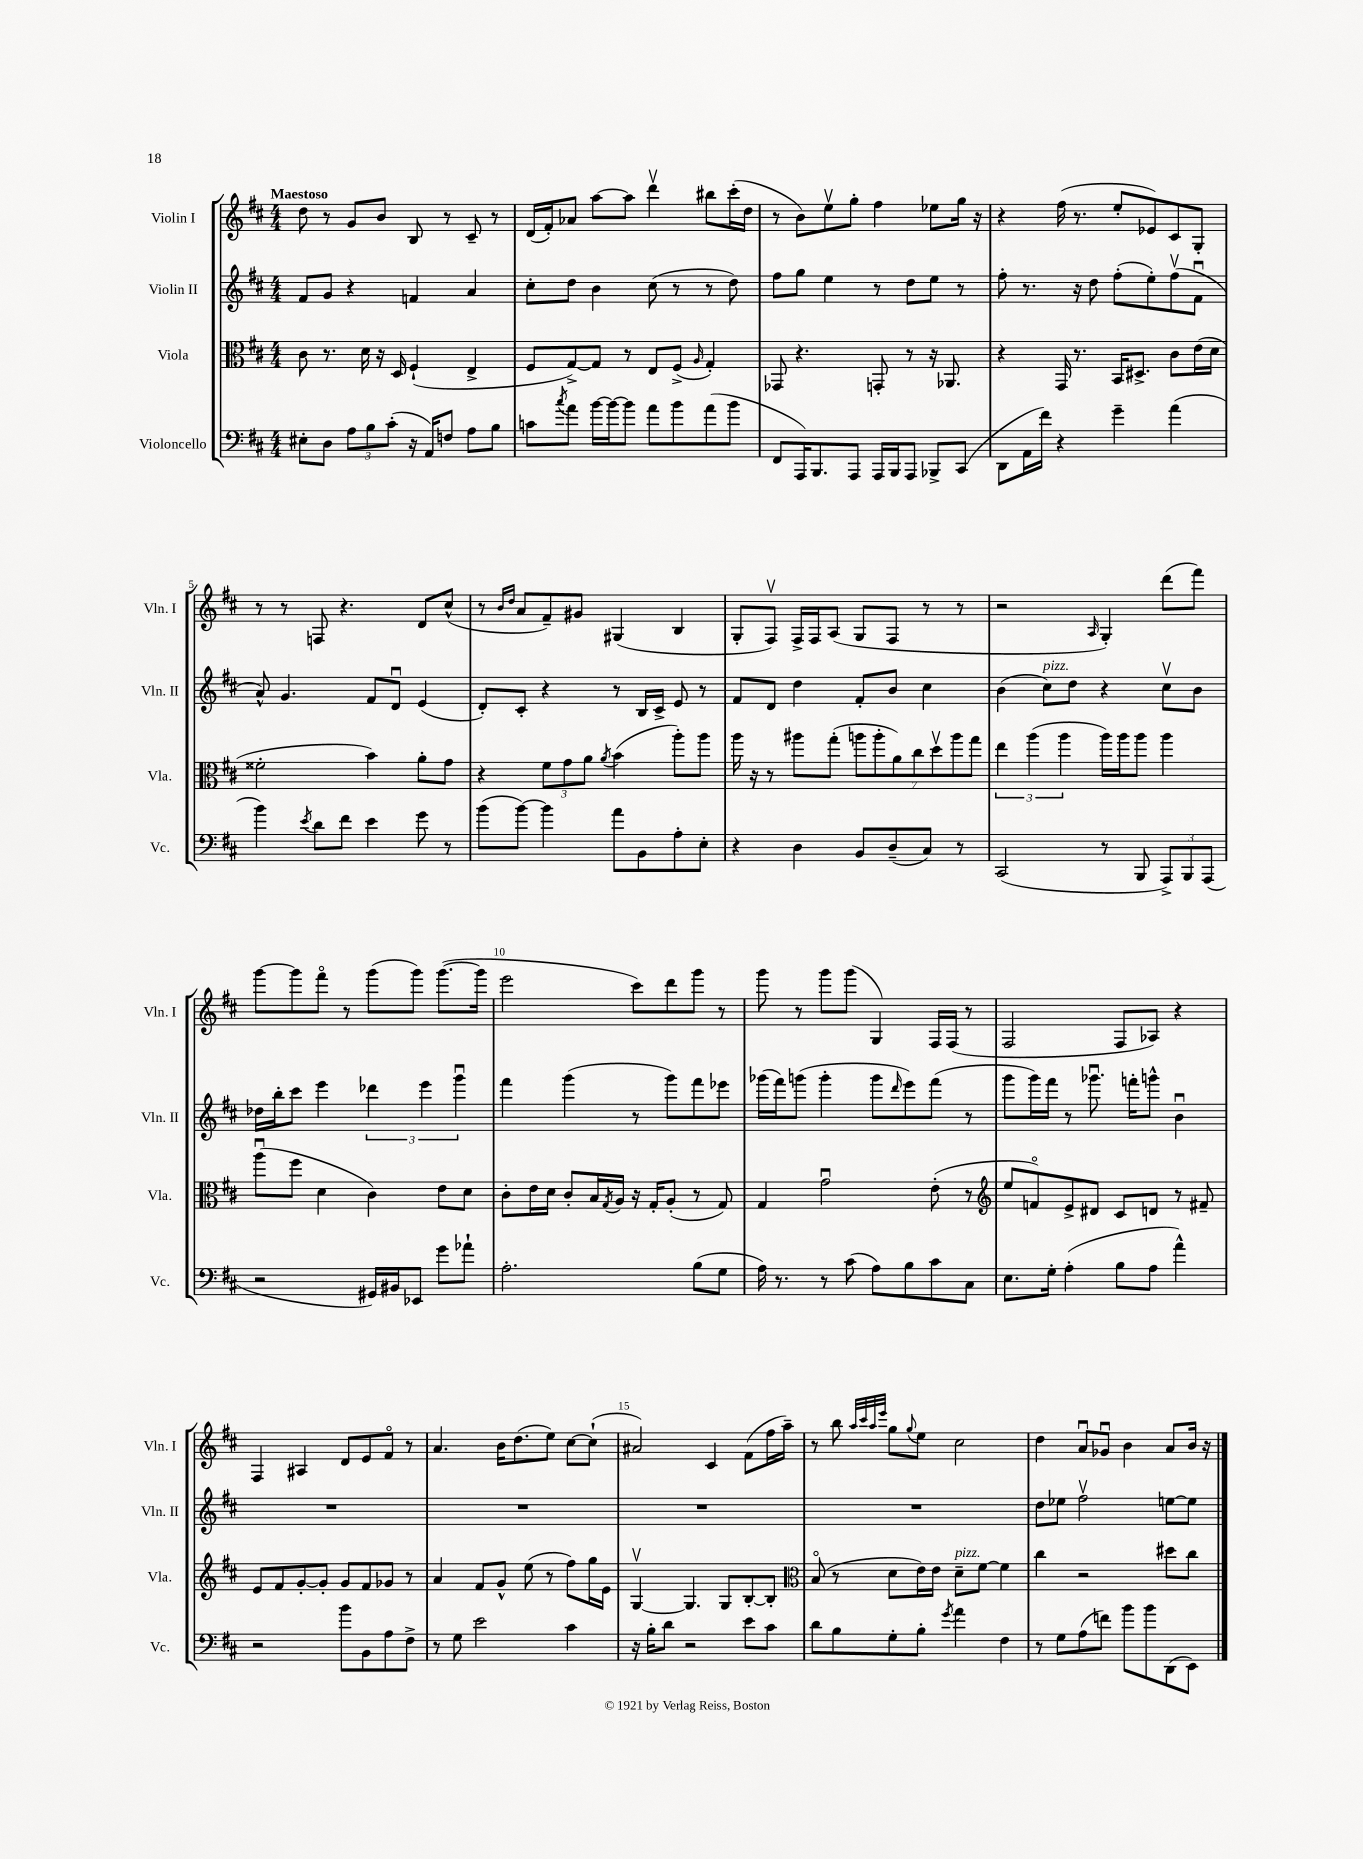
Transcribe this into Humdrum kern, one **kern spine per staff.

**kern	**kern	**kern	**kern
*staff4	*staff3	*staff2	*staff1
*clefF4	*clefC3	*clefG2	*clefG2
*k[f#c#]	*k[f#c#]	*k[f#c#]	*k[f#c#]
*M4/4	*M4/4	*M4/4	*M4/4
8E#'	8c#	8f#	8dd
8D	8.r	8g	8r
12A	.	4r	8g
.	16d	.	.
12B	.	.	.
.	16r	.	8b
(12c#'	.	.	.
.	16D	.	.
16r	(4F#`	4f	8B
16AA)	.	.	.
8F	.	.	8r
8A	4E^	4a	8c#~
8B	.	.	8r
=	=	=	=
8c	8F#	8cc#'	(16d
.	.	.	16f#')
8qcc#	.	.	.
8a	[8G^)	8dd	8a-
[16b	8G]	4b	[8aa
16b_	.	.	.
8b]	8r	.	8aa]
8a	8E	(8cc#	4dddv
8b	(8F#^	8r	.
.	16qqA	.	.
(8a	4G')	8r	8bb#
8b	.	8dd)	(16ccc#'
.	.	.	16dd
=	=	=	=
8FF#	8GG-	8ff#	8r
16AAA)	4.r	8gg	8b)
8.BBB	.	.	.
.	.	4ee	8eev
8AAA	.	.	8gg'
16AAA	8GG'	8r	4ff#
16BBB	.	.	.
8AAA	8r	8dd	.
8BBB-^	16r	8ee	8ee-
.	8.AA-	.	.
(8CC#	.	8r	16gg
.	.	.	16r
=	=	=	=
8DD	4r	8ff#'	4r
16AA	.	8.r	.
16f#)	.	.	.
4r	16GG	.	(16ff#
.	8.r	16r	8.r
.	.	8dd	.
4g~	16BB	(8ff#'	8ee'
.	8.D#^	.	.
.	.	8ee')	8e-)
(4a	8c#	(8ff#v	8c#
.	(16e	8f#u	8G'
.	16d	.	.
=	=	=	=
4b)	2f##'	8a^^)	8r
.	.	4.g	8r
8qe	.	.	.
8d	.	.	8F
8f#	.	.	4.r
4e	4b)	8f#	.
.	.	8du	.
8g	8a'	(4e	8d
8r	8g	.	(8cc#^^
=	=	=	=
(8b	4r	8d')	8r
.	.	.	16qqb
.	.	.	16qqdd
[8b)	.	8c#'	8a
4b]	12f#	4r	8f#~)
.	12g	.	.
.	.	.	8g#
.	12a	.	.
.	8qa	.	.
8a	(4b	8r	(4G#
8BB	.	16B	.
.	.	16c#^	.
8A'	8aa')	8e	4B
8E'	8aa	8r	.
=	=	=	=
4r	16aa	8f#	8G'
.	16r	.	.
.	8r	8d	8F#v)
4D	8aa#	4dd	16F#^
.	.	.	16F#
.	(8gg'	.	(8A
8BB	14aa	8f#'	8G
.	14aa'	.	.
(8D~	.	8b	8F#
.	14a)	.	.
.	14cc#	.	.
8C#)	.	4cc#	8r
.	14ddv	.	.
.	14aa	.	.
8r	.	.	8r
.	14gg	.	.
=	=	=	=
(2CC#	6ee	(4b	2r
.	(6aa	.	.
.	.	8cc#)	.
.	6aa	.	.
.	.	8dd	.
.	.	.	16qqA
8r	16aa)	4r	4G')
.	16aa	.	.
8BBB	8aa	.	.
12AAA^)	4aa	8cc#v	(8ddd
12BBB	.	.	.
.	.	8b	8fff#)
(12AAA	.	.	.
=	=	=	=
2r	(8aau	16dd-	[8ggg
.	.	16bb'	.
.	8ff#	8ccc#	8ggg]
.	4d	4eee	8fff#o
.	.	.	8r
16GG#)	4c#)	6ddd-	(8ggg
16BB#	.	.	.
8EE-	.	.	8ggg)
.	.	6eee	.
8g	8e	.	([8.ggg
.	.	6gggu	.
8a-`	8d	.	.
.	.	.	16ggg]
=	=	=	=
2.A'	8c#'	4fff#	2eee
.	16e	.	.
.	16d	.	.
.	8c#'	(4ggg	.
.	16B	.	.
.	8qG	.	.
.	16A	.	.
.	16r	8r	8ccc#)
.	16G'	.	.
.	(8A'	8ggg)	8ddd
(8B	8r	8fff#	8ggg
8G	8G)	8eee-	8r
=	=	=	=
16A)	4G	(16ggg-	8ggg
8.r	.	16fff#)	.
.	.	(8ggg	8r
8r	2gu	4ggg'	8ggg
(8c#	.	.	(8ggg
8A)	.	8ggg	4G)
.	.	16qqddd	.
8B	.	8eee)	.
8c#	(8e'	(8fff#	16F#
.	.	.	(16F#
8C#	8r	8r	8r
=	=	=	=
*	*clefG2	*	*
8.E	8ee	8ggg	2F#
.	8fo)	16ggg)	.
16G'	.	16fff#	.
(4A'	8e^	8r	.
.	8d#	8.ggg-u	.
8B	8c#	.	8F#
.	.	16fff'	.
8A	8d	8ggg^^	8A-)
4a^^)	8r	4bu	4r
.	8f#~	.	.
=	=	=	=
2r	8e	1r	4F#
.	8f#	.	.
.	[8g'	.	4A#
.	8g']	.	.
8b	8g	.	8d
8BB	8f#	.	8e
8A	8g-	.	8f#o
8F#^	8r	.	8r
=	=	=	=
8r	4a	1r	4.a
8G	.	.	.
2e	8f#	.	.
.	8g^^	.	16b
.	.	.	(8.dd
.	(8ee	.	.
.	8r	.	8ee)
4c#	8ff#)	.	[8cc#
.	16gg	.	(8cc#`]
.	16e	.	.
=	=	=	=
16r	[4Gv	1r	2a#)
16B'	.	.	.
8d	.	.	.
2r	4.G]	.	.
.	.	.	4c#
.	8G	.	.
8e	[8B'	.	(8f#
8c#	8B']	.	16ff#
.	.	.	16aa~)
=	=	=	=
*	*clefC3	*	*
8d	(8Bo	1r	8r
8B	8r	.	8bb
.	.	.	32qqaa
.	.	.	32qqccc#
.	.	.	32qqaa
.	.	.	32qqeee
8G'	8d	.	8gg
.	.	.	8qqgg
8B'	16e)	.	8ee
.	16e	.	.
8qg	.	.	.
4a	8d~	.	2cc#
.	[8f#	.	.
4F#	4f#]	.	.
=	=	=	=
8r	4cc#	8dd	4dd
8G	.	8ee-	.
(8A	2r	2ff#v	8au
8f)	.	.	8g-u
8b	.	.	4b
8b	.	.	.
(8DD	8dd#	[8ee	8a
8EE)	8cc#	8ee]	16b
.	.	.	16r
==	==	==	==
*-	*-	*-	*-
